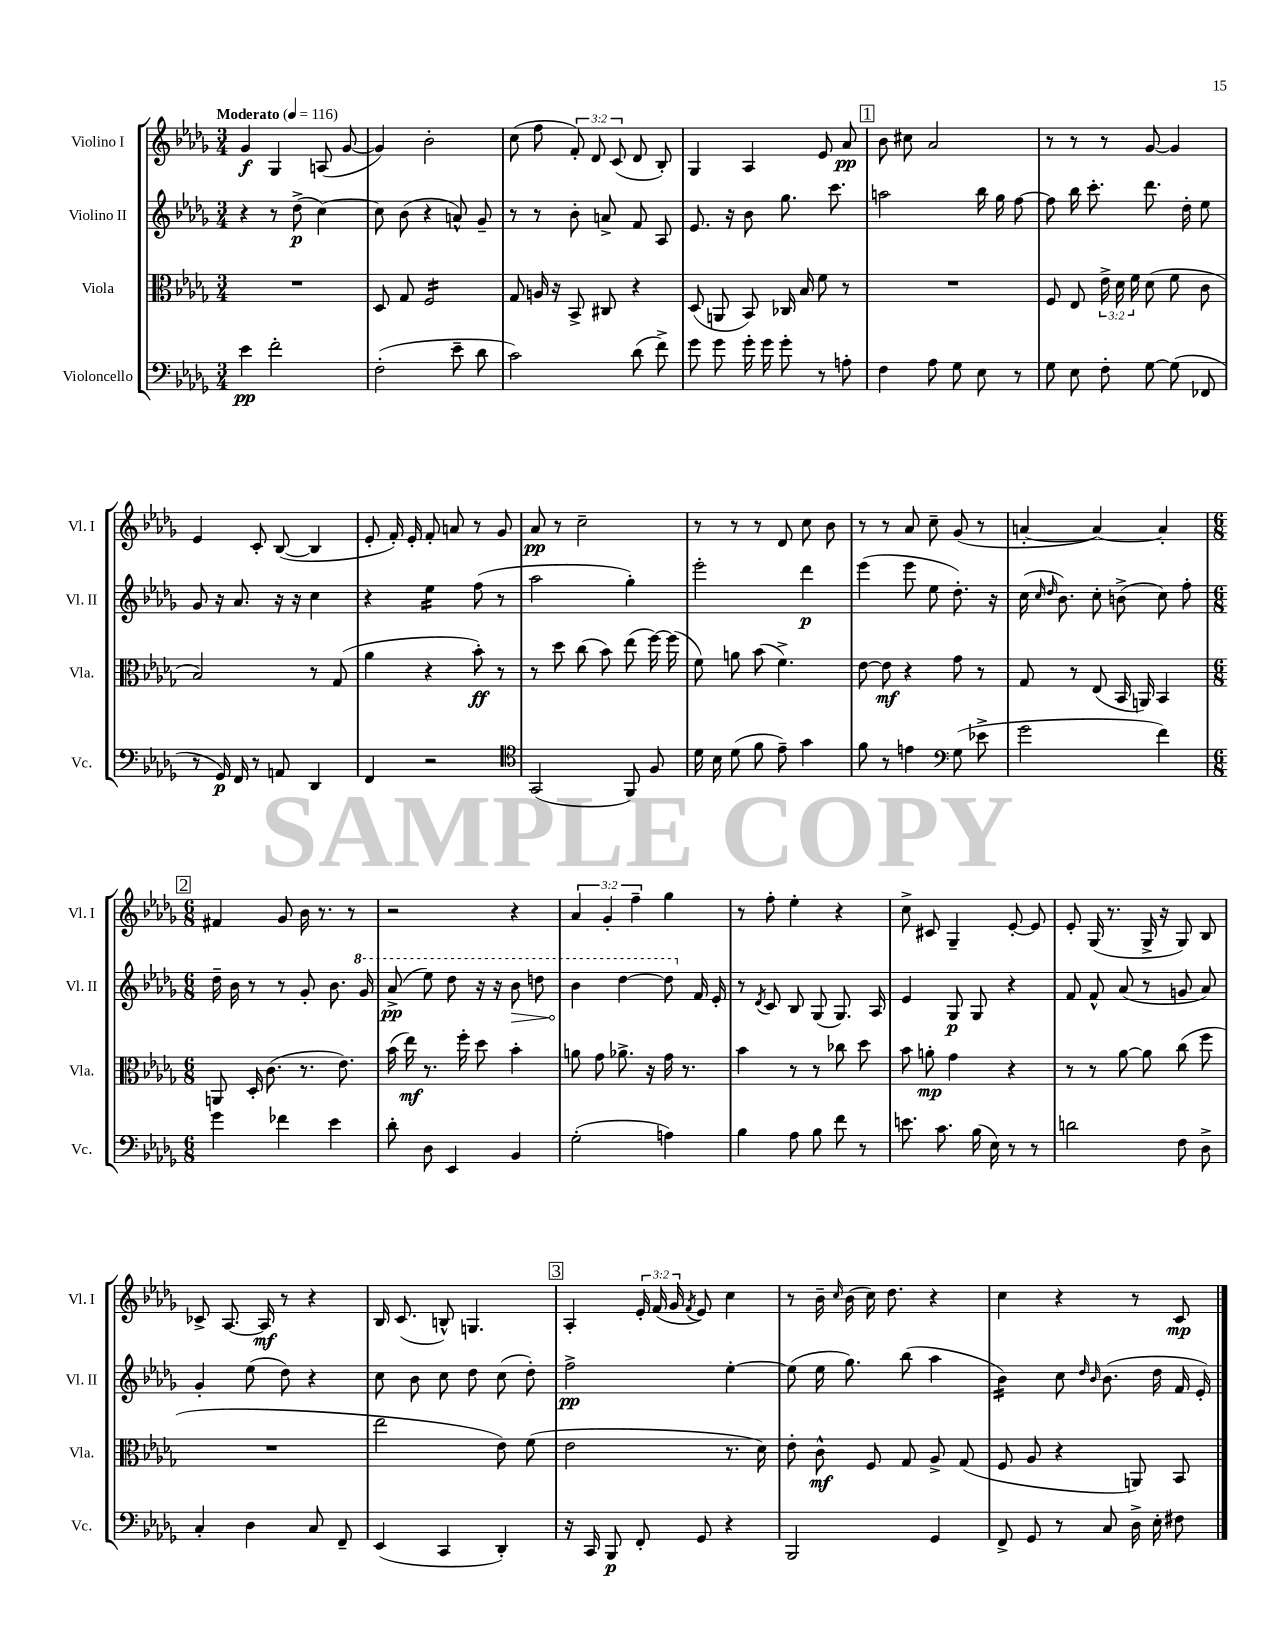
<<
\new StaffGroup <<
\new Staff = "s0" \with { instrumentName = "Violino I" shortInstrumentName = "Vl. I" } {
    \clef treble \key des \major \numericTimeSignature \time 3/4 \override Staff.TupletNumber.text = #tuplet-number::calc-fraction-text \tempo "Moderato" 4 = 116
    \autoBeamOff ges'4\f ges4 a8( ges'8~ |
    ges'4) bes'2-. |
    c''8( f''8 \tuplet 3/2 { f'8-.) des'8 c'8( } des'8 bes8-.) |
    ges4 aes4 ees'8 aes'8\pp |
    \mark \markup { \box "1" } bes'8 cis''8 aes'2 |
    r8 r8 r8 ges'8~ ges'4 |
    ees'4 c'8-. bes8~( bes4 |
    ees'8-. f'16-.) ees'16-. f'8-. a'8 r8 ges'8 |
    aes'8\pp r8 c''2-- |
    r8 r8 r8 des'8 c''8 bes'8 |
    r8 r8 aes'8 c''8-- ges'8( r8 |
    a'4~-. a'4~) a'4-. |
    \mark \markup { \box "2" } \numericTimeSignature \time 6/8 fis'4 ges'8 bes'16 r8. r8 |
    r2 r4 |
    \tuplet 3/2 { aes'4 ges'4-. f''4-- } ges''4 |
    r8 f''8-. ees''4-. r4 |
    c''8-> cis'8 ges4-- ees'8~-. ees'8 |
    ees'8-. ges16( r8. ges16-> r16 ges8) bes8 |
    ces'8-> aes8.~ aes16\mf r8 r4 |
    bes16 c'8.( b8-^) g4. |
    \mark \markup { \box "3" } aes4-. \tuplet 3/2 { ees'16-. f'16( ges'16 } \acciaccatura { f'8 } ees'8) c''4 |
    r8 bes'16-- \grace { c''16 } bes'16( c''16) des''8. r4 |
    c''4 r4 r8 c'8\mp \bar "|." |
}
\new Staff = "s1" \with { instrumentName = "Violino II" shortInstrumentName = "Vl. II" } {
    \clef treble \key des \major \numericTimeSignature \time 3/4
    \autoBeamOff r4 r8 des''8->\p( c''4~) |
    c''8 bes'8( r4 a'8-^) ges'8-- |
    r8 r8 bes'8-. a'8-> f'8 aes8 |
    ees'8. r16 bes'8 ges''8. c'''8. |
    \mark \markup { \box "1" } a''2 bes''16 ges''16 f''8~ |
    f''8 bes''16 c'''8.-. des'''8. des''16-. ees''8 |
    ges'8 r16 aes'8. r16 r16 c''4 |
    r4 ees''4:16 f''8( r8 |
    aes''2 ges''4-.) |
    ees'''2-. des'''4\p |
    ees'''4( ees'''8 ees''8 des''8.-.) r16 |
    c''16( \grace { c''16 des''16 } bes'8.) c''8-. b'8->( c''8) f''8-. |
    \mark \markup { \box "2" } \numericTimeSignature \time 6/8 des''16-- bes'16 r8 r8 ges'8-. bes'8. \ottava #1 ges''16 |
    aes''8->\pp( ees'''8) des'''8 r16 r16 \once \override Hairpin.circled-tip = ##t bes''8\> d'''8 |
    bes''4\! des'''4~ des'''8 \ottava #0 f'16 ees'16-. |
    r8 \acciaccatura { des'8 } c'8 bes8 ges8( ges8.) aes16 |
    ees'4 ges8\p ges8 r4 |
    f'8 f'8-^ aes'8( r8 g'8 aes'8) |
    ges'4-. ees''8( des''8) r4 |
    c''8 bes'8 c''8 des''8 c''8( des''8-.) |
    \mark \markup { \box "3" } f''2->\pp ees''4~-. |
    ees''8( ees''16 ges''8.) bes''8( aes''4 |
    bes'4:16) c''8 \grace { des''16 bes'16 } bes'8.( des''16 f'16 ees'16-.) \bar "|." |
}
\new Staff = "s2" \with { instrumentName = "Viola" shortInstrumentName = "Vla." } {
    \clef alto \key des \major \numericTimeSignature \time 3/4 \override Staff.TupletNumber.text = #tuplet-number::calc-fraction-text
    \autoBeamOff R2. |
    des8 ges8 f2:16 |
    ges8 a16 r16 bes,8-> cis8 r4 |
    des8( a,8 bes,8) ces16 bes16 f'8 r8 |
    \mark \markup { \box "1" } R2. |
    f8 ees8 \tuplet 3/2 { ees'16-> des'16 f'16 } des'8( f'8 c'8 |
    bes2) r8 ges8( |
    aes'4 r4 bes'8-.\ff) r8 |
    r8 des''8 c''8( bes'8) ees''8( f''16~) f''16( |
    f'8) a'8 bes'8( f'4.->) |
    ees'8~ ees'8\mf r4 ges'8 r8 |
    ges8 r8 ees8( bes,16 a,16) bes,4 |
    \mark \markup { \box "2" } \numericTimeSignature \time 6/8 a,8 des16-. c'8.( r8. ees'8.) |
    bes'16( ees''16\mf) r8. f''16-. des''8 bes'4-. |
    a'8 ges'8 aes'8.-> r16 ges'16 r8. |
    bes'4 r8 r8 ces''8 des''8 |
    bes'8 a'8-.\mp ges'4 r4 |
    r8 r8 aes'8~ aes'8 c''8( f''8 |
    R2. |
    ees''2 ees'8) f'8( |
    \mark \markup { \box "3" } ees'2 r8. des'16) |
    ees'8-. c'8-^\mf f8 ges8 aes8-> ges8( |
    f8 aes8 r4 a,8) bes,8 \bar "|." |
}
\new Staff = "s3" \with { instrumentName = "Violoncello" shortInstrumentName = "Vc." } {
    \clef bass \key des \major \numericTimeSignature \time 3/4
    \autoBeamOff ees'4\pp f'2-. |
    f2-.( ees'8-- des'8 |
    c'2) des'8( f'8->) |
    ges'8 ges'8 ges'16-. ges'16 ges'8-. r8 a8-. |
    \mark \markup { \box "1" } f4 aes8 ges8 ees8 r8 |
    ges8 ees8 f8-. ges8~ ges8( fes,8 |
    r8 ges,16\p) f,16 r8 a,8 des,4 |
    f,4 r2 |
    \clef tenor ges,2( f,8) f8 |
    des'16 bes16 des'8( f'8 ees'8--) ges'4 |
    f'8 r8 e'4 \clef bass ges8( ees'8-> |
    ges'2 f'4) |
    \mark \markup { \box "2" } \numericTimeSignature \time 6/8 ges'4 fes'4 ees'4 |
    des'8-. des8 ees,4 bes,4 |
    ges2-.( a4) |
    bes4 aes8 bes8 f'8 r8 |
    e'8. c'8. bes16( ees16) r8 r8 |
    d'2 f8 des8-> |
    c4-. des4 c8 f,8-- |
    ees,4( c,4 des,4-.) |
    \mark \markup { \box "3" } r16 c,16 bes,,8\p f,8-. ges,8 r4 |
    bes,,2 ges,4 |
    f,8-> ges,8 r8 c8 des16-> ees16-. fis8 \bar "|." |
}
>>
>>
\layout { \context { \Score \remove "Bar_number_engraver" } }
